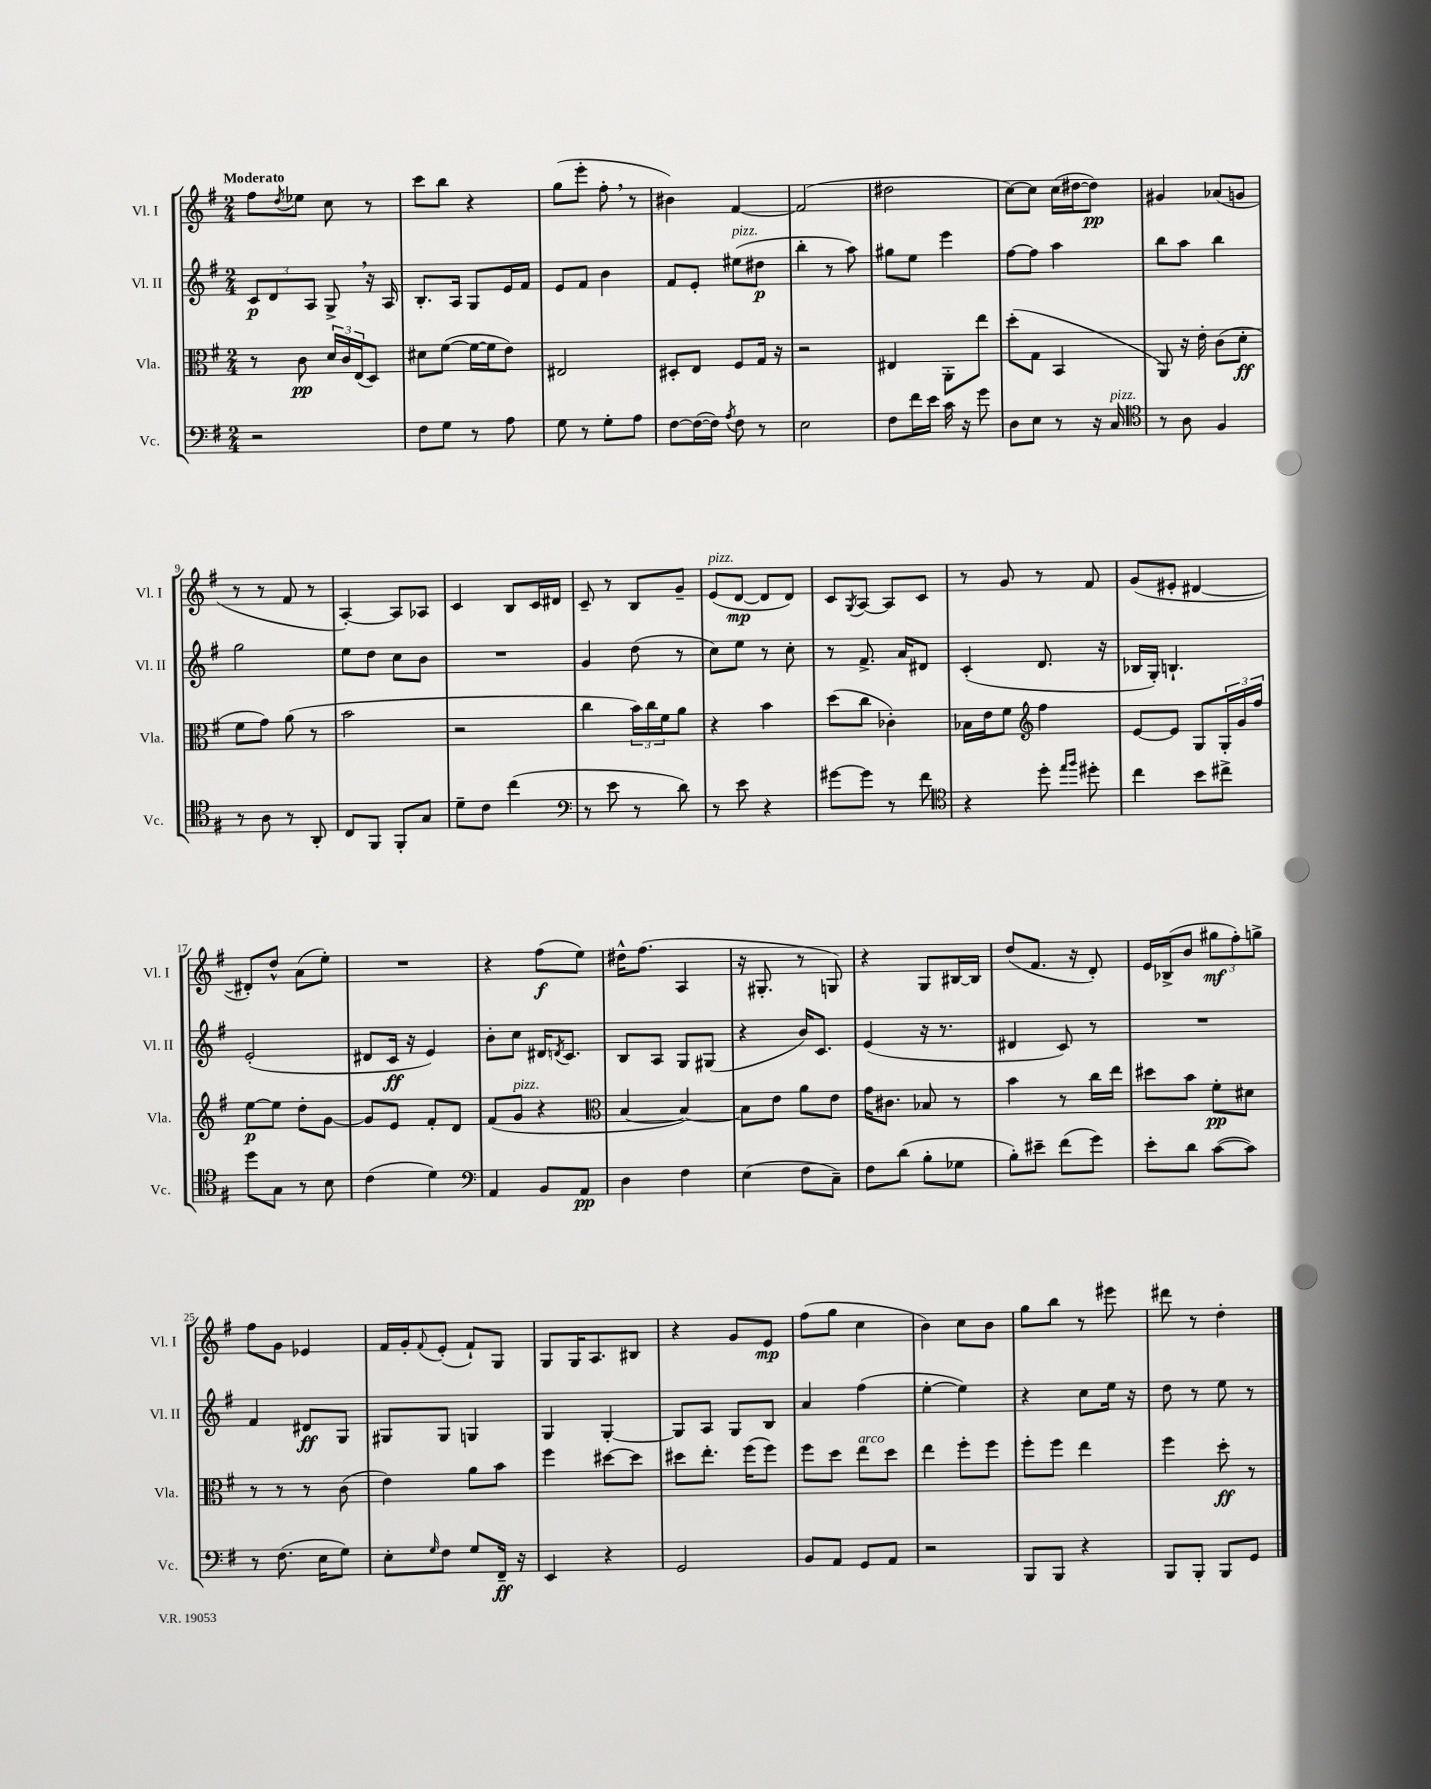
<<
\new StaffGroup <<
\new Staff = "s0" \with { instrumentName = "Vl. I" shortInstrumentName = "Vl. I" } {
    \clef treble \key g \major \numericTimeSignature \time 2/4 \tempo "Moderato"
    fis''8 \acciaccatura { d''8 } ees''8 c''8 r8 |
    c'''8 b''8 r4 |
    g''8( e'''8-. fis''8-. \breathe r8 |
    bis'4) fis'4~ |
    fis'2( |
    dis''2 |
    c''8~) c''8 c''16( dis''16~ dis''8\pp) |
    gis'4 aes'8( g'8 |
    r8 r8 fis'8 r8 |
    a4~-.) a8 aes8 |
    c'4 b8 c'16 dis'16 |
    c'8-- r8 b8 g'8-- |
    e'8^\markup { \italic "pizz." }( d'8~\mp d'8 d'8) |
    c'8 \acciaccatura { g8 } a8~ a8 c'8 |
    r8 g'8 r8 fis'8 |
    g'8( eis'8-. dis'4~ |
    dis'8-.) d''8-^ a'8( e''8-.) |
    R2 |
    r4 fis''8\f( e''8) |
    dis''16-^ fis''8.( a4 |
    r16 gis8.-. r8 g8) |
    r4 g8 bis16~ bis16 |
    d''8( fis'8. r16 d'8-.) |
    e'16 bes16->( b'8 \tuplet 3/2 { gis''8\mf fis''8-.) g''8-> } |
    fis''8 g'8 ees'4 |
    fis'16 g'16-. \appoggiatura { fis'8 } e'8-.( fis'8-!) g8 |
    g8 g16 a8. bis8 |
    r4 g'8 e'8\mp |
    fis''8( g''8 c''4 |
    b'4) c''8 b'8 |
    g''8 b''8 r8 eis'''8 |
    dis'''8 r8 d''4-. \bar "|." |
}
\new Staff = "s1" \with { instrumentName = "Vl. II" shortInstrumentName = "Vl. II" } {
    \clef treble \key g \major \numericTimeSignature \time 2/4
    \tuplet 3/2 { c'8\p d'8 a8 } g8-> \breathe r16 a16 |
    b8.-. a16 g8 e'16 fis'16 |
    e'8 fis'8 b'4 |
    fis'8 e'8-. eis''8^\markup { \italic "pizz." }( dis''8\p |
    b''4-. r8 a''8) |
    gis''8 e''8 e'''4 |
    fis''8~ fis''8 a''4 |
    b''8 a''8 b''4 |
    g''2 |
    e''8 d''8 c''8 b'8 |
    R2 |
    g'4 d''8( r8 |
    c''8) e''8 r8 c''8-. |
    r8 fis'8.-> a'16 dis'8 |
    c'4-.( d'8. r16 |
    bes16 g16-.) b4.-! |
    e'2-.( |
    dis'8 c'16\ff r16 e'4) |
    b'8-. c''8 dis'16 \acciaccatura { d'8 } c'8. |
    b8 a8 g8 gis8( |
    r4 b'16) c'8. |
    e'4( r16 r8. |
    dis'4 c'8) r8 |
    R2 |
    fis'4 dis'8\ff g8 |
    gis8 gis8 g4 |
    g4 g4~-. |
    g8 a8 g8 b8 |
    a'4 fis''4( |
    e''4~-. e''4) |
    r4 c''8 e''16 r16 |
    d''8 r8 e''8 r8 \bar "|." |
}
\new Staff = "s2" \with { instrumentName = "Vla." shortInstrumentName = "Vla." } {
    \clef alto \key g \major \numericTimeSignature \time 2/4
    r8 c'8\pp \tuplet 3/2 { d'16 c'16 e16( } d8) |
    dis'8 fis'8~( fis'16~ fis'16 e'8) |
    eis2 |
    dis8-. e8 fis8 g16 r16 |
    r2 |
    eis4 a,8-. e''8 |
    d''8-.( g8 b,4 |
    a,8) r16 e'16-. c'8( d'8-.\ff |
    fis'8 g'8) a'8( r8 |
    b'2 |
    r2 |
    c''4 \tuplet 3/2 { b'16) c''16 fis'16 } a'8 |
    r4 b'4 |
    d''8( c''8 ces'4-.) |
    bes16 e'16 fis'8 \clef treble fis''4 |
    e'8~ e'8 g8 \tuplet 3/2 { g16-. g'16 fis''16 } |
    e''8~\p e''8 d''8-. g'8~ |
    g'8 e'8 fis'8-. d'8 |
    fis'8( g'8^\markup { \italic "pizz." } r4 |
    \clef alto b4~ b4~) |
    b8 e'8 a'8 e'8 |
    g'16 cis'8. bes8 r8 |
    b'4 r8 c''16 e''16 |
    dis''8 b'8 fis'8-.\pp dis'8 |
    r8 r8 r8 c'8( |
    e'4) a'8 b'8 |
    fis''4 dis''8~ dis''8 |
    dis''8 e''8.-. fis''16( fis''8) |
    fis''8 d''8 e''8^\markup { \italic "arco" } d''8 |
    e''4 fis''8-. fis''8 |
    fis''8-. fis''8 e''4 |
    fis''4 d''8-.\ff r8 \bar "|." |
}
\new Staff = "s3" \with { instrumentName = "Vc." shortInstrumentName = "Vc." } {
    \clef bass \key g \major \numericTimeSignature \time 2/4
    r2 |
    fis8 g8 r8 a8 |
    g8 r8 g8-. a8 |
    fis8~ fis16~( fis16) \acciaccatura { a8 } fis8 r8 |
    e2 |
    fis8 fis'16 e'16 c'16 r16 g'8 |
    d8 e8 r8 r16 c16^\markup { \italic "pizz." } |
    \clef tenor r8 a8 fis4 |
    r8 a8 r8 a,8-. |
    c8 fis,8 fis,8-. g8 |
    d'8-- c'8 c''4( |
    \clef bass r8 e'8 r8 d'8) |
    r8 e'8 r4 |
    gis'8~ gis'8 r8 fis'8 |
    \clef tenor r4 d''8-. \grace { e''16 fis''16 } dis''8-. |
    c''4 b'8 cis''8-> |
    d''8 g8 r8 b8 |
    c'4( d'4) |
    \clef bass a,4 b,8 a,8\pp |
    d4 fis4 |
    e4( fis8 c8--) |
    fis8 d'8( b8-. ges8 |
    b8-.) eis'8-- fis'8( g'8) |
    e'8-. d'8 c'8~( c'8) |
    r8 fis8.( e16 g8) |
    e8-. \grace { g16 } fis8 g8 fis,16--\ff r16 |
    e,4 r4 |
    g,2 |
    b,8 a,8 g,8 a,8 |
    r2 |
    b,,8 b,,8 r4 |
    b,,8 b,,8-. b,,8 g,8 \bar "|." |
}
>>
>>
